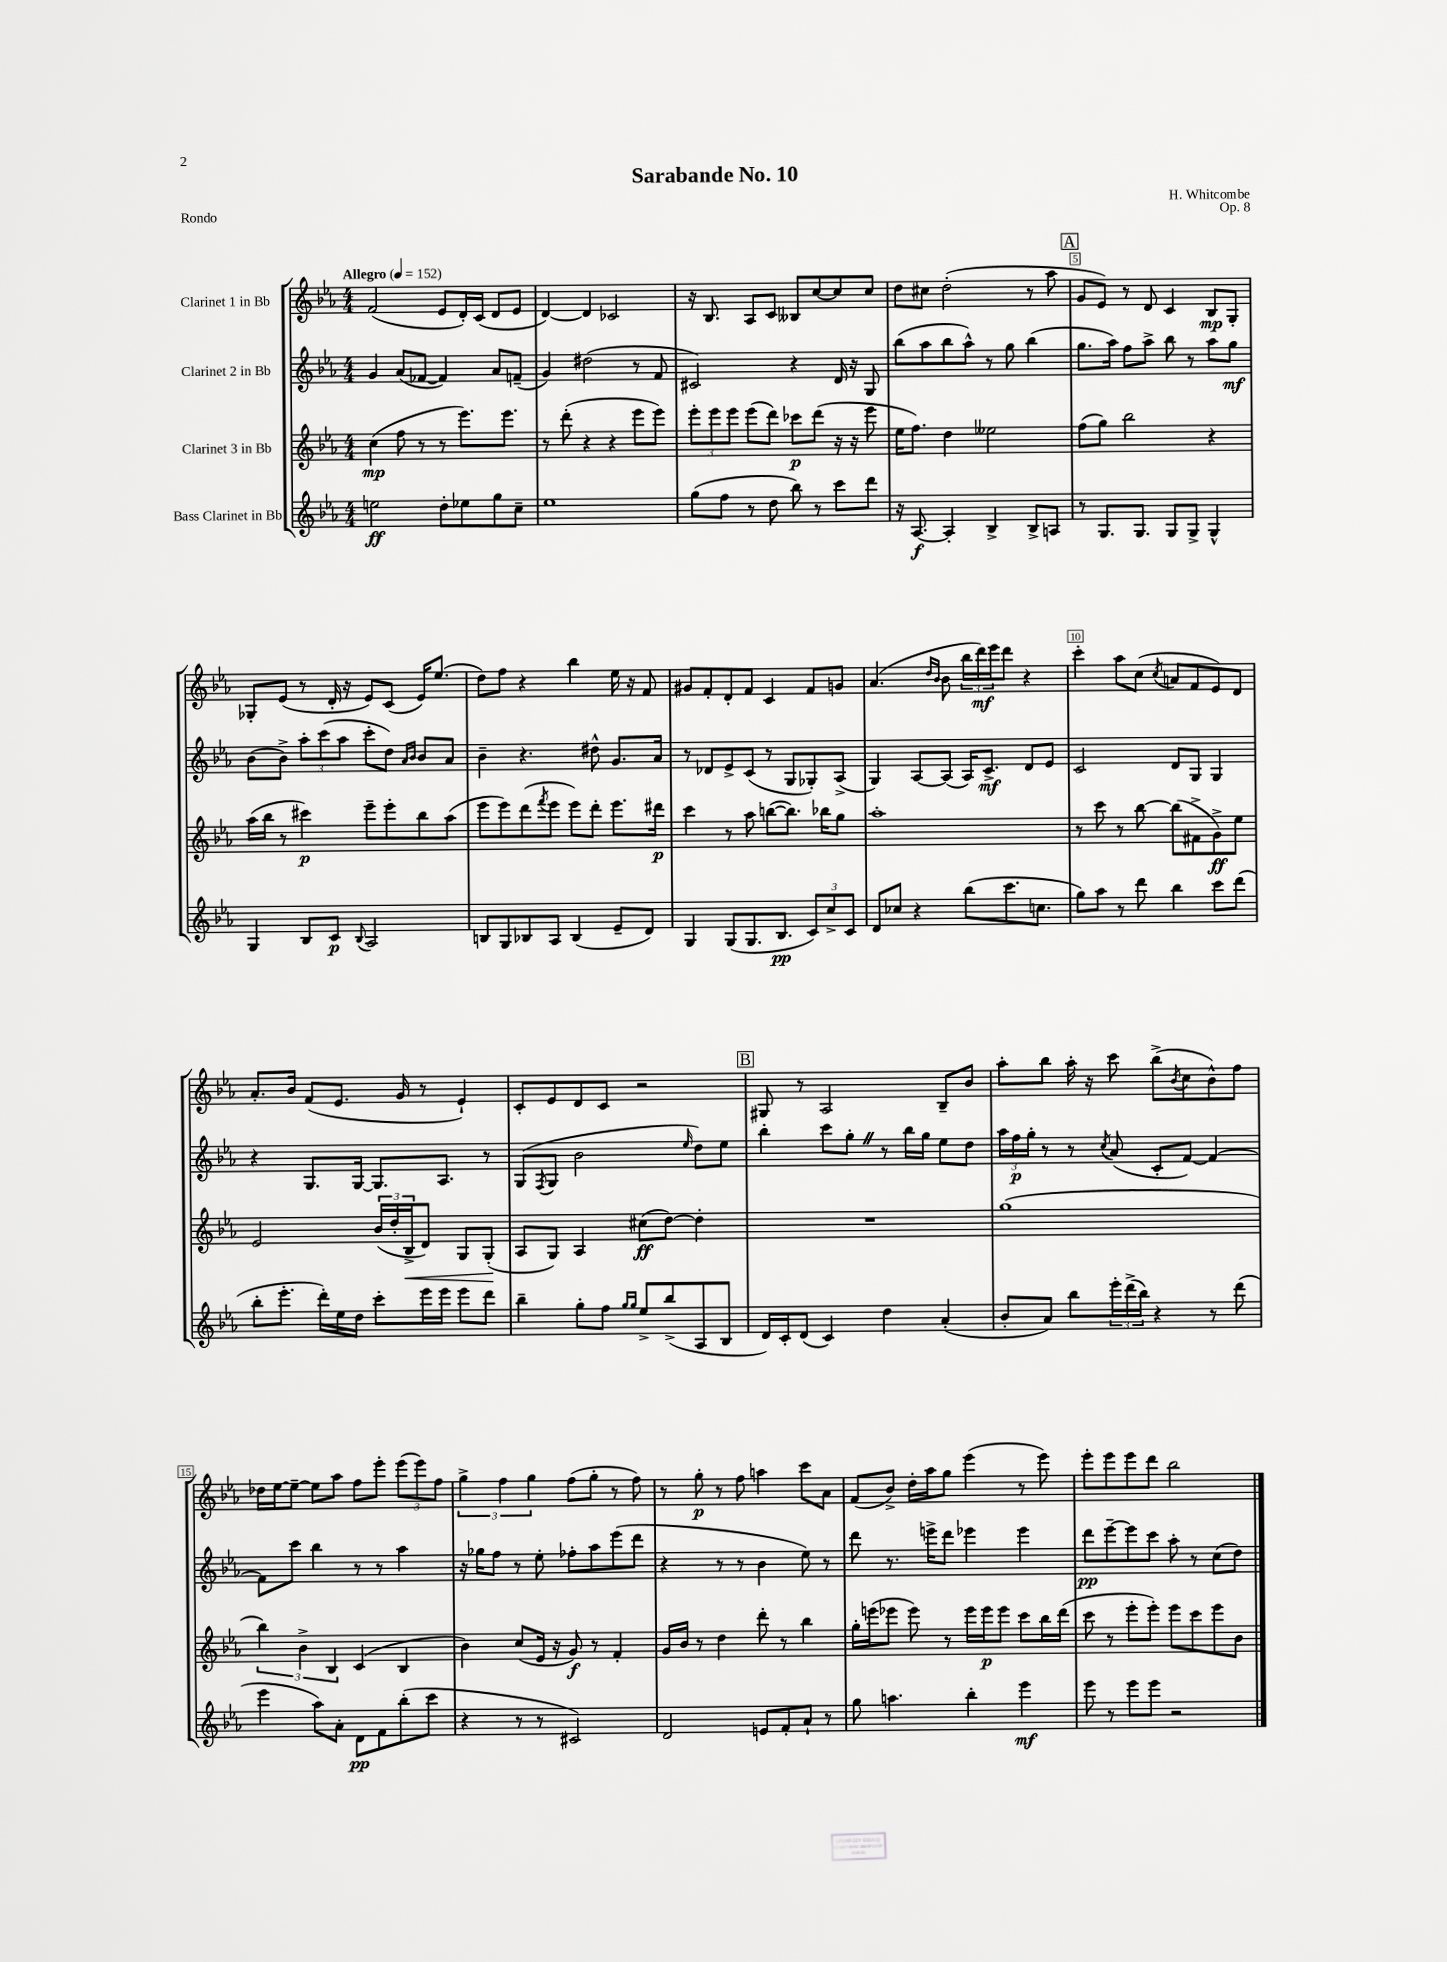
\header { title = "Sarabande No. 10" composer = "H. Whitcombe" opus = "Op. 8" piece = "Rondo" }
<<
\new StaffGroup <<
\new Staff = "s0" \with { instrumentName = "Clarinet 1 in Bb" } {
    \clef treble \key ees \major \numericTimeSignature \time 4/4 \tempo "Allegro" 4 = 152
    f'2( ees'8 d'16-.) c'16( d'8 ees'8 |
    d'4~) d'4 ces'2 |
    r16 bes8. aes8 c'8 beses8 c''8~ c''8 c''8 |
    d''8 cis''8 d''2-.( r8 aes''8 |
    \mark \markup { \box "A" } g'8 ees'8) r8 d'8 c'4 bes8\mp g8-. |
    ges8-. ees'8( r8 d'16-. r16 ees'8) c'8( ees'16) ees''8.( |
    d''8) f''8 r4 bes''4 ees''16 r16 f'8 |
    gis'8 f'8-. d'8-. f'8 c'4 f'8 g'8 |
    aes'4.( \grace { d''16 bes'16 } bes'8 \tuplet 3/2 { bes''16 d'''16\mf) ees'''16 } d'''8 r4 |
    c'''4-. aes''8 c''8( \acciaccatura { c''8 } a'8 f'8 ees'8) d'8 |
    aes'8.-. bes'16 f'8( ees'8. g'16 r8 ees'4-!) |
    c'8-. ees'8 d'8 c'8 r2 |
    \mark \markup { \box "B" } gis8 r8 aes2 bes8-- bes'8 |
    aes''8-. bes''8 aes''16-. r16 c'''8 bes''8->( \acciaccatura { bes'8 } c''8 bes'8-^) f''8 |
    des''16 ees''16~ ees''8~-- ees''8 aes''8 f''8 ees'''8-. \tuplet 3/2 { ees'''8( ees'''8) f''8 } |
    \tuplet 3/2 { g''4-> f''4 g''4 } f''8( g''8-. r8 f''8) |
    r8 g''8-.\p r8 f''8 a''4 c'''8 aes'8 |
    f'8( bes'8->) d''16-. aes''16 g''8 ees'''4( r8 ees'''8) |
    ees'''8-. ees'''8 ees'''8 d'''8 bes''2 \bar "|." |
}
\new Staff = "s1" \with { instrumentName = "Clarinet 2 in Bb" } {
    \clef treble \key ees \major \numericTimeSignature \time 4/4
    g'4 aes'8( fes'8~ fes'4) aes'8 f'8--( |
    g'4) dis''2( r8 f'8 |
    cis'2) r4 d'16 r16 g8 |
    bes''8( aes''8 bes''8 aes''8-^) r8 g''8 bes''4( |
    \mark \markup { \box "A" } g''8. aes''16) f''8 aes''8-> bes''8 r8 aes''8 g''8\mf |
    bes'8( bes'8->) \tuplet 3/2 { aes''8-. c'''8( aes''8 } c'''8-. d''8) \grace { aes'16 bes'16 } bes'8 aes'8 |
    bes'4-- r4. dis''8-^ g'8. aes'16 |
    r8 des'8 ees'8-> c'8( r8 g8 ges8-.) aes8->( |
    g4) aes8~ aes8( aes16) c'8.->\mf d'8 ees'8 |
    c'2 d'8 g8 g4 |
    r4 g8. g16~ g8. aes8. r8 |
    g8( \acciaccatura { f8 } g8 bes'2 \grace { ees''16 } d''8) ees''8 |
    \mark \markup { \box "B" } bes''4-. c'''8 g''8-. \once \override BreathingSign.text = \markup { \musicglyph "scripts.caesura.straight" } \breathe r8 bes''16 g''16 ees''8 d''8 |
    \tuplet 3/2 { aes''16 f''16\p g''16-. } r8 r8 \acciaccatura { c''8 } aes'8( c'8-. f'8~) f'4~ |
    f'8 c'''8 bes''4 r8 r8 aes''4 |
    r16 ges''16 f''8 r8 ees''8-. fes''8-. aes''8 ees'''8( d'''8 |
    r4 r8 r8 bes'4 ees''8) r8 |
    d'''8 r8. e'''16-> d'''8 ees'''4 ees'''4 |
    d'''8\pp ees'''8~-- ees'''8 c'''8 aes''8-. r8 c''8( d''8) \bar "|." |
}
\new Staff = "s2" \with { instrumentName = "Clarinet 3 in Bb" } {
    \clef treble \key ees \major \numericTimeSignature \time 4/4
    c''4\mp( f''8 r8 r8 ees'''8.) ees'''8. |
    r8 d'''8-.( r4 r4 ees'''8 ees'''8) |
    \tuplet 3/2 { ees'''8-. ees'''8 ees'''8 } ees'''8( d'''8) ces'''8\p d'''8( r16 r16 ees'''8 |
    ees''16 f''8.) d''4 eeses''2 |
    \mark \markup { \box "A" } f''8( g''8) bes''2 r4 |
    aes''16( bes''16 r8 cis'''4\p) ees'''8-- ees'''8-. bes''8 aes''8( |
    ees'''8 ees'''8) d'''8( \acciaccatura { f'''8 } ees'''8 ees'''8) d'''8-. ees'''8. dis'''16\p |
    c'''4 r8 aes''8 b''8~( b''8.) bes''16 g''8 |
    aes''1-. |
    r8 c'''8 r8 bes''8~ bes''8( fis'8-> g'8->\ff) ees''8 |
    ees'2 \tuplet 3/2 { bes'16( d''16-. bes16->\< } d'8) g8 g8-.\!( |
    aes8 g8) aes4 cis''8\ff( d''8~) d''4-. |
    \mark \markup { \box "B" } R1 |
    g''1( |
    \tuplet 3/2 { bes''4) bes'4-> bes4 } c'4( bes4 |
    bes'4) c''8( ees'16 r16 g'8\f) r8 f'4-. |
    g'16 bes'16 r8 d''4 d'''8-. r8 bes''4 |
    g''16-. e'''16( ees'''8 ees'''8) r8 ees'''16 ees'''16\p ees'''8 c'''8 bes''16 d'''16( |
    c'''8 r8 ees'''8-. ees'''8-.) ees'''8 c'''8 ees'''8 bes'8 \bar "|." |
}
\new Staff = "s3" \with { instrumentName = "Bass Clarinet in Bb" } {
    \clef treble \key ees \major \numericTimeSignature \time 4/4
    e''2\ff d''8-. ees''8 g''8 c''8-- |
    ees''1 |
    g''8( f''8 r8 d''8 bes''8) r8 c'''8 d'''8 |
    r16 aes8.~\f aes4-. bes4-> bes8-> a8 |
    \mark \markup { \box "A" } r8 g8. g8. g8 g8-> g4-^ |
    g4 bes8 c'8\p \appoggiatura { bes8 } aes2 |
    b8 g8 bes8 aes8 bes4( ees'8-- d'8) |
    g4 g8( g8. bes8.\pp \tuplet 3/2 { c'8) c''8-> c'8 } |
    d'8 ces''8 r4 bes''8( c'''8. c''8. |
    g''8) aes''8 r8 d'''8 bes''4 c'''8 d'''8( |
    bes''8-. ees'''8.-. d'''16-.) ees''16 d''16 c'''8-. ees'''16 ees'''16 ees'''8 d'''8 |
    bes''4-- g''8-. f''8 \grace { g''16 g''16 } ees''8-> bes''8->( aes8 bes8 |
    \mark \markup { \box "B" } d'16) c'16-. d'8( c'4) d''4 aes'4-.( |
    bes'8-. aes'8) bes''8 \tuplet 3/2 { ees'''16-. d'''16->( bes''16) } r4 r8 d'''8( |
    ees'''4 aes''8) aes'8-. d'8\pp f'8 bes''8-.( c'''8 |
    r4 r8 r8 cis'2) |
    d'2 e'8 f'8-. aes'8-! r8 |
    g''8 a''4. bes''4-. ees'''4\mf |
    ees'''8 r8 ees'''8 ees'''8 r2 \bar "|." |
}
>>
>>
\layout { \context { \Score \override BarNumber.break-visibility = ##(#f #t #t) barNumberVisibility = #(every-nth-bar-number-visible 5) \override BarNumber.stencil = #(make-stencil-boxer 0.1 0.3 ly:text-interface::print) } }
